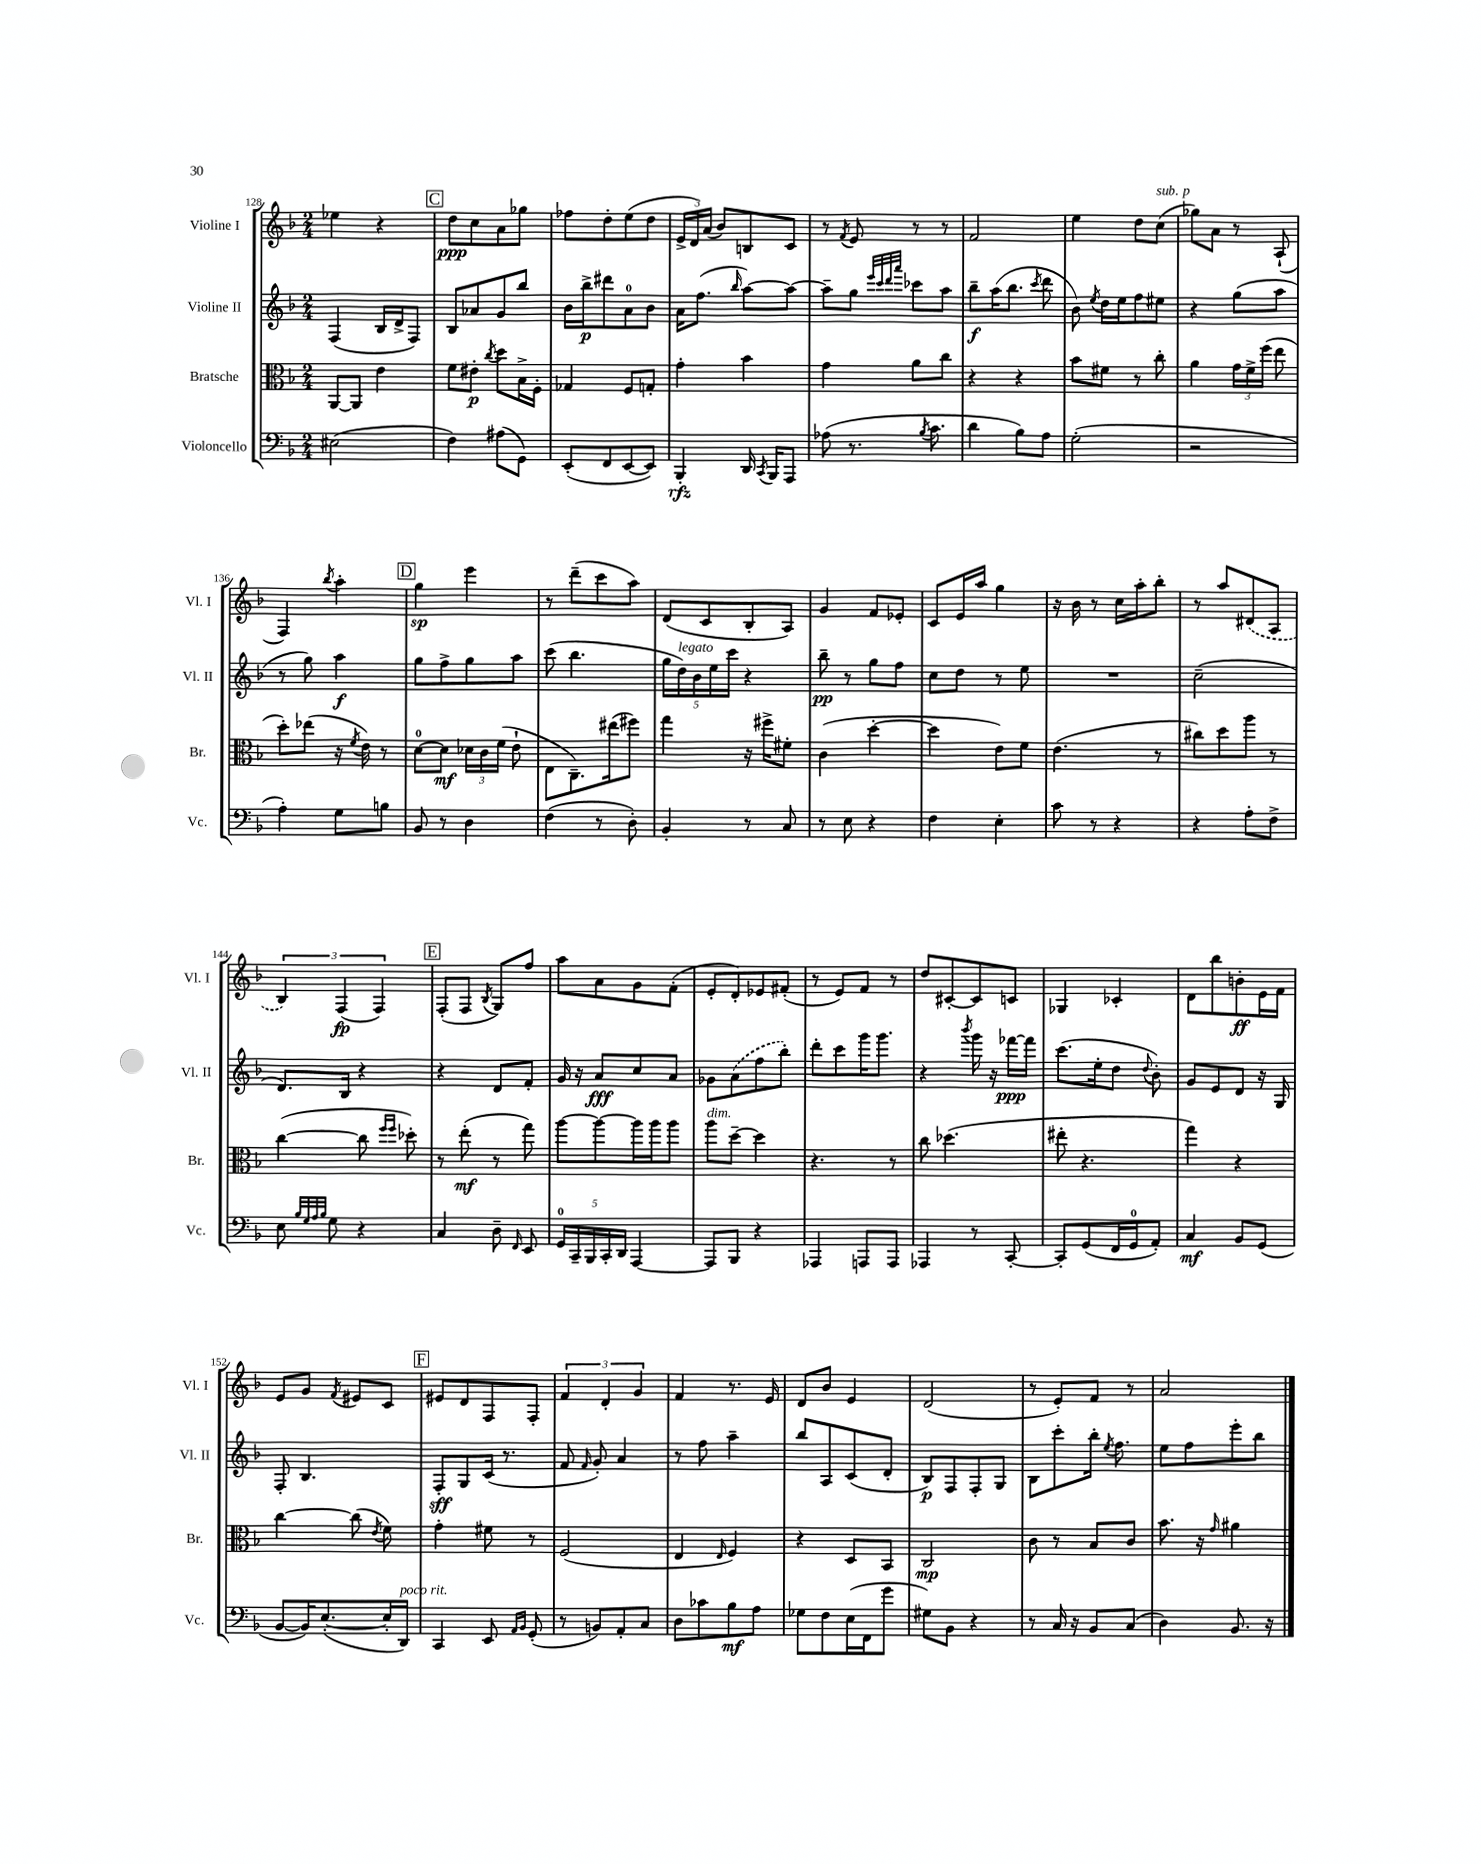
<<
\new StaffGroup <<
\new Staff = "s0" \with { instrumentName = "Violine I" shortInstrumentName = "Vl. I" } {
    \clef treble \key f \major \numericTimeSignature \time 2/4
    \autoBeamOff ees''4 r4 |
    \mark \markup { \box "C" } d''8[\ppp c''8 a'8 ges''8] |
    fes''8[ d''8-. e''8( d''8] |
    \tuplet 3/2 { e'16[-> d'16) a'16]( } bes'8[) b8 c'8] |
    r8 \acciaccatura { f'8 } e'8 r8 r8 |
    f'2 |
    e''4 d''8[ c''8]^\markup { \italic "sub. p" }( |
    ges''8[) a'8] r8 a8-!( |
    f4) \acciaccatura { bes''8 } a''4-. |
    \mark \markup { \box "D" } g''4\sp e'''4 |
    r8 d'''8[--( c'''8 a''8]) |
    d'8[( c'8 bes8-. a8]) |
    g'4 f'8[ ees'8]-. |
    c'8[ e'16 a''16] g''4 |
    r16 bes'16 r8 c''16[ a''16-. bes''8]-. |
    r8 a''8[ \once \slurDashed dis'8( a8] |
    \tuplet 3/2 { bes4) f4\fp( f4) } |
    \mark \markup { \box "E" } f8[-.( f8] \acciaccatura { bes8 } g8[) f''8] |
    a''8[ a'8 g'8 f'8]-.( |
    e'8[-. d'8-.) ees'8 fis'8]-.( |
    r8 e'8[) f'8] r8 |
    d''8[ cis'8~-. cis'8 c'8] |
    ges4 ces'4-. |
    d'8[ bes''8 b'8-.\ff e'16 f'16] |
    e'8[ g'8] \acciaccatura { f'8 } eis'8[ c'8] |
    \mark \markup { \box "F" } eis'8[ d'8 f8 f8]-. |
    \tuplet 3/2 { f'4 d'4-. g'4 } |
    f'4 r8. e'16 |
    d'8[ bes'8] e'4 |
    d'2( |
    r8 e'8[-.) f'8] r8 |
    a'2 \bar "|." |
}
\new Staff = "s1" \with { instrumentName = "Violine II" shortInstrumentName = "Vl. II" } {
    \clef treble \key f \major \numericTimeSignature \time 2/4
    \autoBeamOff f4( bes16[ d'16-> f8]) |
    \mark \markup { \box "C" } bes8[ aes'8 g'8 bes''8] |
    bes'16[ bes''16->\p dis'''8 a'8-0 bes'8] |
    a'16[ f''8.]( \grace { bes''16 } a''8[~) a''8]~ |
    a''8[-- g''8] \grace { e'''32[ c'''32 d'''32 a'''32] } ces'''8[ a''8] |
    bes''8[--\f a''16( bes''8.] \acciaccatura { c'''8 } d'''8 |
    bes'8) \acciaccatura { e''8 } d''16[ e''16 f''8 eis''8] |
    r4 g''8[( a''8] |
    r8 g''8) a''4\f |
    \mark \markup { \box "D" } g''8[ f''8-> g''8 a''8] |
    c'''8( bes''4. |
    \tuplet 5/4 { g''16[ d''16^\markup { \italic "legato" }) bes'16 e''16 c'''16] } r4 |
    bes''8--\pp r8 g''8[ f''8] |
    c''8[ d''8] r8 e''8 |
    R2 |
    c''2--( |
    d'8.[) bes16] r4 |
    \mark \markup { \box "E" } r4 d'8[ f'8]-. |
    g'16 r16 a'8[\fff c''8 a'8] |
    ges'8[ \once \slurDashed a'8( f''8 bes''8]-.) |
    d'''8[-. c'''8 g'''16 g'''8.] |
    r4 \acciaccatura { bes'''8 } g'''16 r16 fes'''16[~\ppp fes'''16] |
    c'''8.[( e''16-. d''8] \appoggiatura { d''8 } bes'8-.) |
    g'8[ e'8 d'8] r16 g16 |
    f8-. bes4. |
    \mark \markup { \box "F" } f8[-.\sff g8 c'16]( r8. |
    f'8 \grace { f'16 } g'8-.) a'4 |
    r8 f''8 a''4-- |
    bes''8[ a8 c'8( d'8]-. |
    bes8[\p) f8 f8-. g8] |
    bes8[ c'''8-. bes''16]-. \acciaccatura { e''8 } f''8. |
    e''8[ f''8 e'''8-. bes''8] \bar "|." |
}
\new Staff = "s2" \with { instrumentName = "Bratsche" shortInstrumentName = "Br." } {
    \clef alto \key f \major \numericTimeSignature \time 2/4
    \autoBeamOff a,8[~ a,8] e'4 |
    \mark \markup { \box "C" } f'8[ eis'8]-.\p \acciaccatura { c''8 } d''8[ bes16-> f16]-. |
    ges4 f8[ g8]-. |
    g'4-. bes'4 |
    g'4 a'8[ c''8] |
    r4 r4 |
    bes'8[ fis'8] r8 c''8-. |
    a'4 \tuplet 3/2 { g'16[ f'16-> f''16]( } e''8 |
    d''8[-.) ees''8]( r16 \acciaccatura { f'8 } e'16) r8 |
    \mark \markup { \box "D" } d'8[-0~ d'8]\mf \tuplet 3/2 { des'16[ c'16 f'16]( } e'8-! |
    e8[ c8.--) eis''16( fis''8]) |
    g''4 r16 fis''16[-> fis'8]-. |
    c'4( d''4~-. |
    d''4 e'8[) f'8] |
    e'4.( r8 |
    cis''8[) d''8 a''8] r8 |
    c''4~( c''8 \grace { f''16[ f''16] } des''8-.) |
    \mark \markup { \box "E" } r8 e''8-.\mf( r8 g''8) |
    a''8[~ a''8~ a''16 a''16 a''8] |
    a''8[^\markup { \italic "dim." } d''8]~-- d''4 |
    r4. r8 |
    c''8 des''4.( |
    eis''8-. r4. |
    g''4) r4 |
    c''4~ c''8( \acciaccatura { e'8 } f'8) |
    \mark \markup { \box "F" } g'4-. fis'8 r8 |
    f2( |
    e4 \grace { e16 } f4) |
    r4 d8[ bes,8] |
    c2\mp |
    c'8 r8 bes8[ c'8] |
    bes'8. r16 \grace { g'16 } ais'4 \bar "|." |
}
\new Staff = "s3" \with { instrumentName = "Violoncello" shortInstrumentName = "Vc." } {
    \clef bass \key f \major \numericTimeSignature \time 2/4
    \autoBeamOff eis2( |
    \mark \markup { \box "C" } f4) ais8[( g,8]) |
    e,8[-.( f,8 e,8~ e,8]) |
    bes,,4-.\rfz d,16 \acciaccatura { c,8 } bes,,16[ a,,8] |
    aes8( r8. \acciaccatura { bes8 } c'8. |
    d'4 bes8[) a8] |
    g2-.( |
    r2 |
    a4-.) g8[ b8] |
    \mark \markup { \box "D" } bes,8 r8 d4 |
    f4( r8 d8-.) |
    bes,4-. r8 c8 |
    r8 e8 r4 |
    f4 e4-. |
    c'8 r8 r4 |
    r4 a8[-. f8]-> |
    e8 \grace { bes32[ g32 a32 bes32] } g8 r4 |
    \mark \markup { \box "E" } c4 d8-- \grace { f,16 } e,8 |
    \tuplet 5/4 { g,16[-0 c,16-- bes,,16 c,16-. d,16] } a,,4~ |
    a,,8[ bes,,8] r4 |
    aes,,4 a,,8[ a,,8] |
    aes,,4 r8 c,8~-. |
    c,8[-. g,8( f,16 g,16-0 a,8]-.) |
    c4\mf bes,8[ g,8]( |
    bes,8[~ bes,16) e8.~-.( e16-. d,16]^\markup { \italic "poco rit." }) |
    \mark \markup { \box "F" } c,4 e,8 \grace { a,16[ bes,16] } g,8-.( |
    r8 b,8[) a,8-. c8] |
    d8[ ces'8 bes8\mf a8] |
    ges8[ f8 e16( f,16 g'8] |
    gis8[) bes,8] r4 |
    r8 c16 r16 bes,8[ c8]( |
    d4) bes,8. r16 \bar "|." |
}
>>
>>
\layout { \context { \Score currentBarNumber = #128 } }
